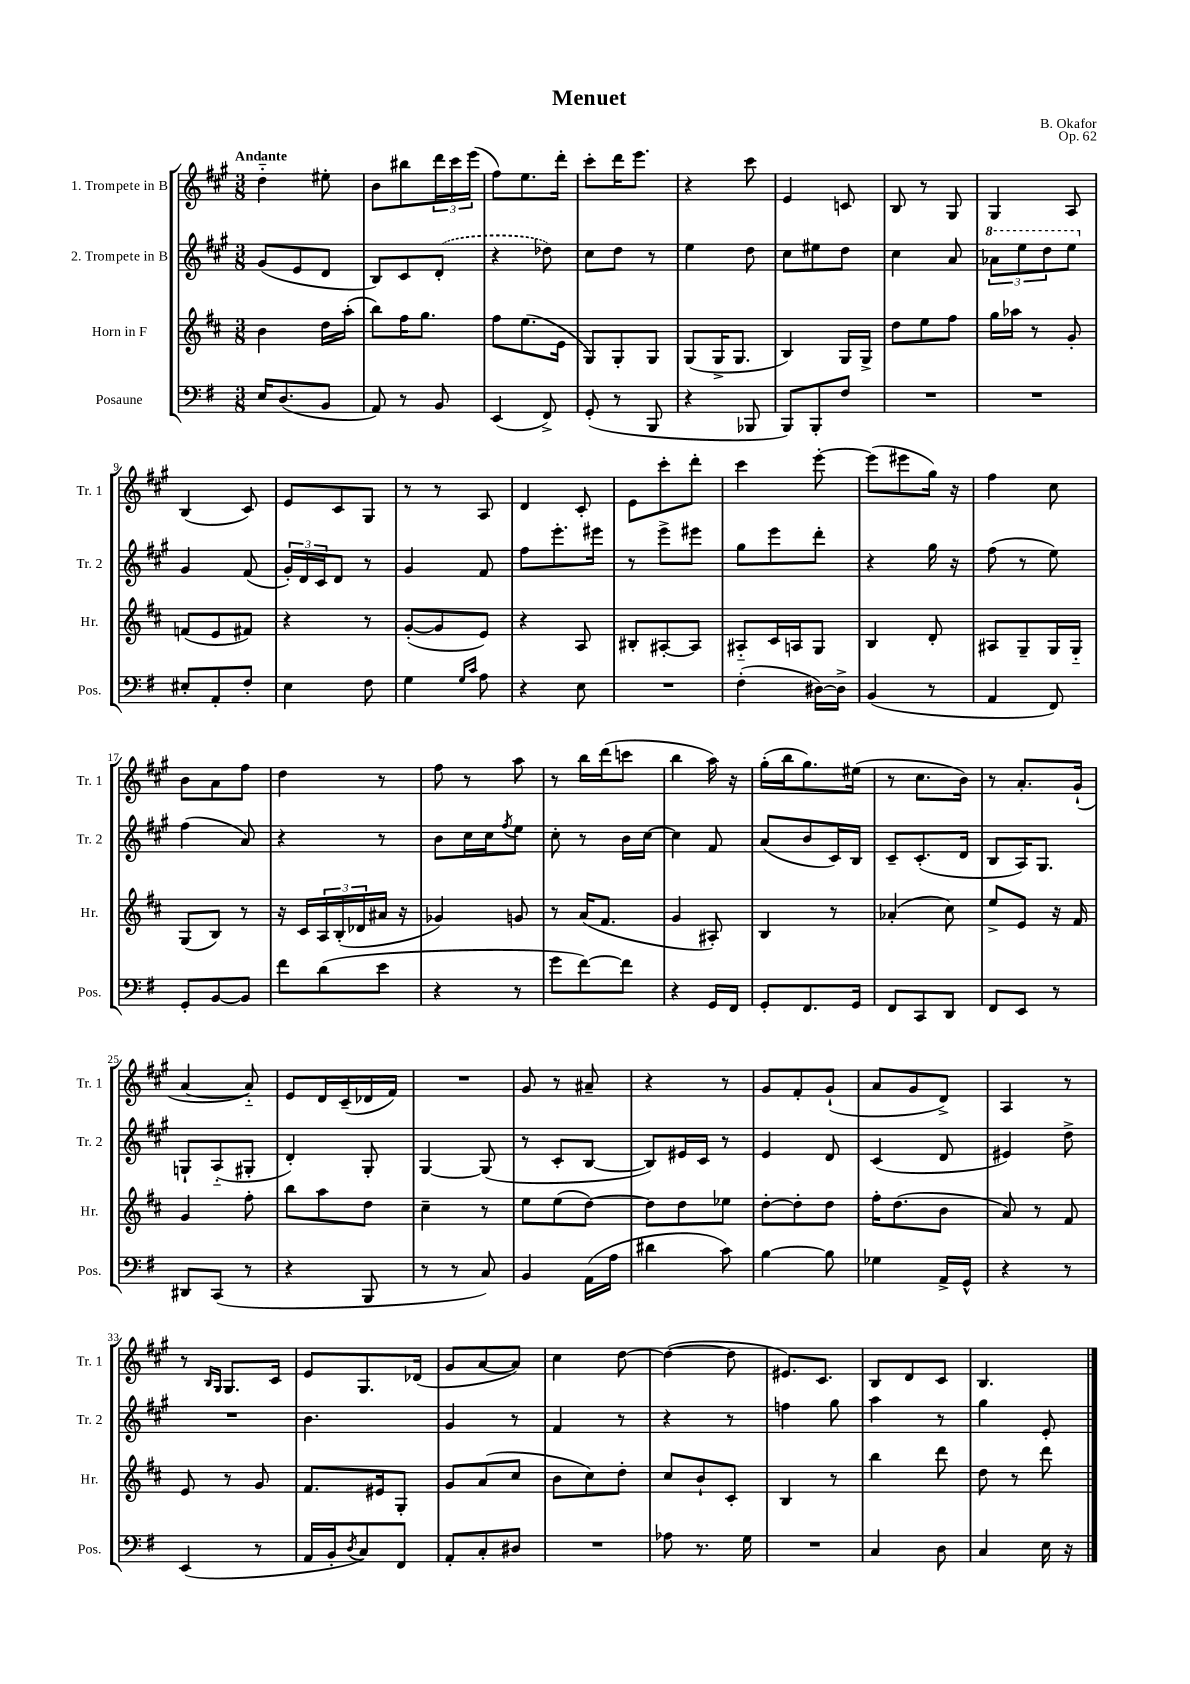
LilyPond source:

\header { title = "Menuet" composer = "B. Okafor" opus = "Op. 62" }
<<
\new StaffGroup <<
\new Staff = "s0" \with { instrumentName = "1. Trompete in B" shortInstrumentName = "Tr. 1" } {
    \clef treble \key a \major \numericTimeSignature \time 3/8 \tempo "Andante"
    d''4-_ eis''8-. |
    b'8 bis''8 \tuplet 3/2 { d'''16 cis'''16 e'''16( } |
    fis''8) e''8. d'''16-. |
    cis'''8-. d'''16 e'''8. |
    r4 cis'''8 |
    e'4 c'8 |
    b8 r8 gis8 |
    gis4 a8 |
    b4( cis'8) |
    e'8 cis'8 gis8 |
    r8 r8 a8 |
    d'4 cis'8-. |
    e'8 cis'''8-. d'''8-. |
    cis'''4 e'''8~-. |
    e'''8( eis'''8 gis''16) r16 |
    fis''4 cis''8 |
    b'8 a'8 fis''8 |
    d''4 r8 |
    fis''8 r8 a''8 |
    r8 b''16 d'''16( c'''8 |
    b''4 a''16) r16 |
    gis''16-.( b''16 gis''8.) eis''16( |
    r8 cis''8. b'16) |
    r8 a'8.-. gis'16-!( |
    a'4~ a'8-_) |
    e'8 d'16 cis'16--( des'16 fis'16) |
    R4. |
    gis'8 r8 ais'8-- |
    r4 r8 |
    gis'8 fis'8-. gis'8-!( |
    a'8 gis'8 d'8->) |
    a4 r8 |
    r8 \grace { b16 gis16 } gis8. cis'16 |
    e'8 gis8. des'16( |
    gis'8 a'8~ a'8) |
    cis''4 d''8~ |
    d''4~( d''8 |
    eis'8.) cis'8. |
    b8 d'8 cis'8 |
    b4. \bar "|." |
}
\new Staff = "s1" \with { instrumentName = "2. Trompete in B" shortInstrumentName = "Tr. 2" } {
    \clef treble \key a \major \numericTimeSignature \time 3/8
    gis'8( e'8 d'8 |
    b8) cis'8 \once \slurDashed d'8-.( |
    r4 des''8) |
    cis''8 d''8 r8 |
    e''4 d''8 |
    cis''8 eis''8 d''8 |
    cis''4 a'8 |
    \tuplet 3/2 { \ottava #1 aes''8 e'''8 d'''8 } e'''8 \ottava #0 |
    gis'4 fis'8( |
    \tuplet 3/2 { gis'16-.) d'16 cis'16 } d'8 r8 |
    gis'4 fis'8 |
    fis''8 e'''8.-. eis'''16 |
    r8 e'''8-> eis'''8 |
    gis''8 e'''8 d'''8-. |
    r4 gis''16 r16 |
    fis''8( r8 e''8) |
    fis''4( a'8) |
    r4 r8 |
    b'8 cis''16 cis''16 \acciaccatura { fis''8 } e''8 |
    cis''8-. r8 b'16 cis''16~ |
    cis''4 fis'8 |
    a'8( b'8 cis'16) b16 |
    cis'8-- cis'8.-.( d'16 |
    b8 a16) gis8. |
    g8-! a8-_( gis8-. |
    d'4-.) gis8-. |
    gis4~ gis8( |
    r8 cis'8-. b8~ |
    b8) eis'16 cis'16 r8 |
    e'4 d'8 |
    cis'4( d'8 |
    eis'4) d''8-> |
    R4. |
    b'4. |
    gis'4 r8 |
    fis'4 r8 |
    r4 r8 |
    f''4 gis''8 |
    a''4 r8 |
    gis''4 e'8-. \bar "|." |
}
\new Staff = "s2" \with { instrumentName = "Horn in F" shortInstrumentName = "Hr." } {
    \clef treble \key d \major \numericTimeSignature \time 3/8
    b'4 d''16 a''16-.( |
    b''8) fis''16 g''8. |
    fis''8 e''8.( e'16 |
    g8) g8-. g8 |
    g8( g16-> g8. |
    b4) g16 g16-> |
    d''8 e''8 fis''8 |
    g''16 aes''16 r8 g'8-. |
    f'8( e'8 fis'8) |
    r4 r8 |
    g'8~-.( g'8 e'8) |
    r4 a8 |
    bis8-. ais8~-. ais8 |
    ais8-_ cis'16 a16 g8 |
    b4 d'8-. |
    ais8 g8-- g16 g16-_ |
    g8( b8) r8 |
    r16 cis'16 \tuplet 3/2 { a16 b16-.( des'16 } ais'16 r16 |
    ges'4) g'8 |
    r8 a'16( fis'8. |
    g'4 ais8-.) |
    b4 r8 |
    aes'4-.( cis''8) |
    e''8-> e'8 r16 fis'16 |
    g'4 fis''8-. |
    b''8 a''8 d''8 |
    cis''4-- r8 |
    e''8 e''8( d''8~) |
    d''8 d''8 ees''8 |
    d''8~-. d''8-. d''8 |
    fis''16-. d''8.( b'8 |
    a'8) r8 fis'8 |
    e'8 r8 g'8 |
    fis'8. eis'16 g8-. |
    g'8 a'8( cis''8 |
    b'8 cis''8) d''8-. |
    cis''8 b'8-! cis'8-. |
    b4 r8 |
    b''4 d'''8 |
    d''8 r8 d'''8 \bar "|." |
}
\new Staff = "s3" \with { instrumentName = "Posaune" shortInstrumentName = "Pos." } {
    \clef bass \key g \major \numericTimeSignature \time 3/8
    e16 d8.( b,8 |
    a,8) r8 b,8 |
    e,4( fis,8->) |
    g,8-.( r8 b,,8 |
    r4 bes,,8 |
    b,,8) b,,8-. fis8 |
    R4. |
    R4. |
    eis8-. a,8-. fis8-. |
    e4 fis8 |
    g4 \grace { g16 c'16 } a8 |
    r4 e8 |
    R4. |
    fis4-.( dis16~) dis16-> |
    b,4( r8 |
    a,4 fis,8) |
    g,8-. b,8~ b,8 |
    fis'8 d'8( e'8 |
    r4 r8 |
    g'8 fis'8~) fis'8 |
    r4 g,16 fis,16 |
    g,8-. fis,8. g,16 |
    fis,8 c,8 d,8 |
    fis,8 e,8 r8 |
    dis,8 c,8( r8 |
    r4 b,,8 |
    r8 r8 c8) |
    b,4 a,16( a16 |
    dis'4 c'8) |
    b4~ b8 |
    ges4 a,16-> g,16-^ |
    r4 r8 |
    e,4( r8 |
    a,16 b,16-. \acciaccatura { d8 } c8) fis,8 |
    a,8-. c8-. dis8 |
    R4. |
    aes8 r8. g16 |
    R4. |
    c4 d8 |
    c4 e16 r16 \bar "|." |
}
>>
>>
